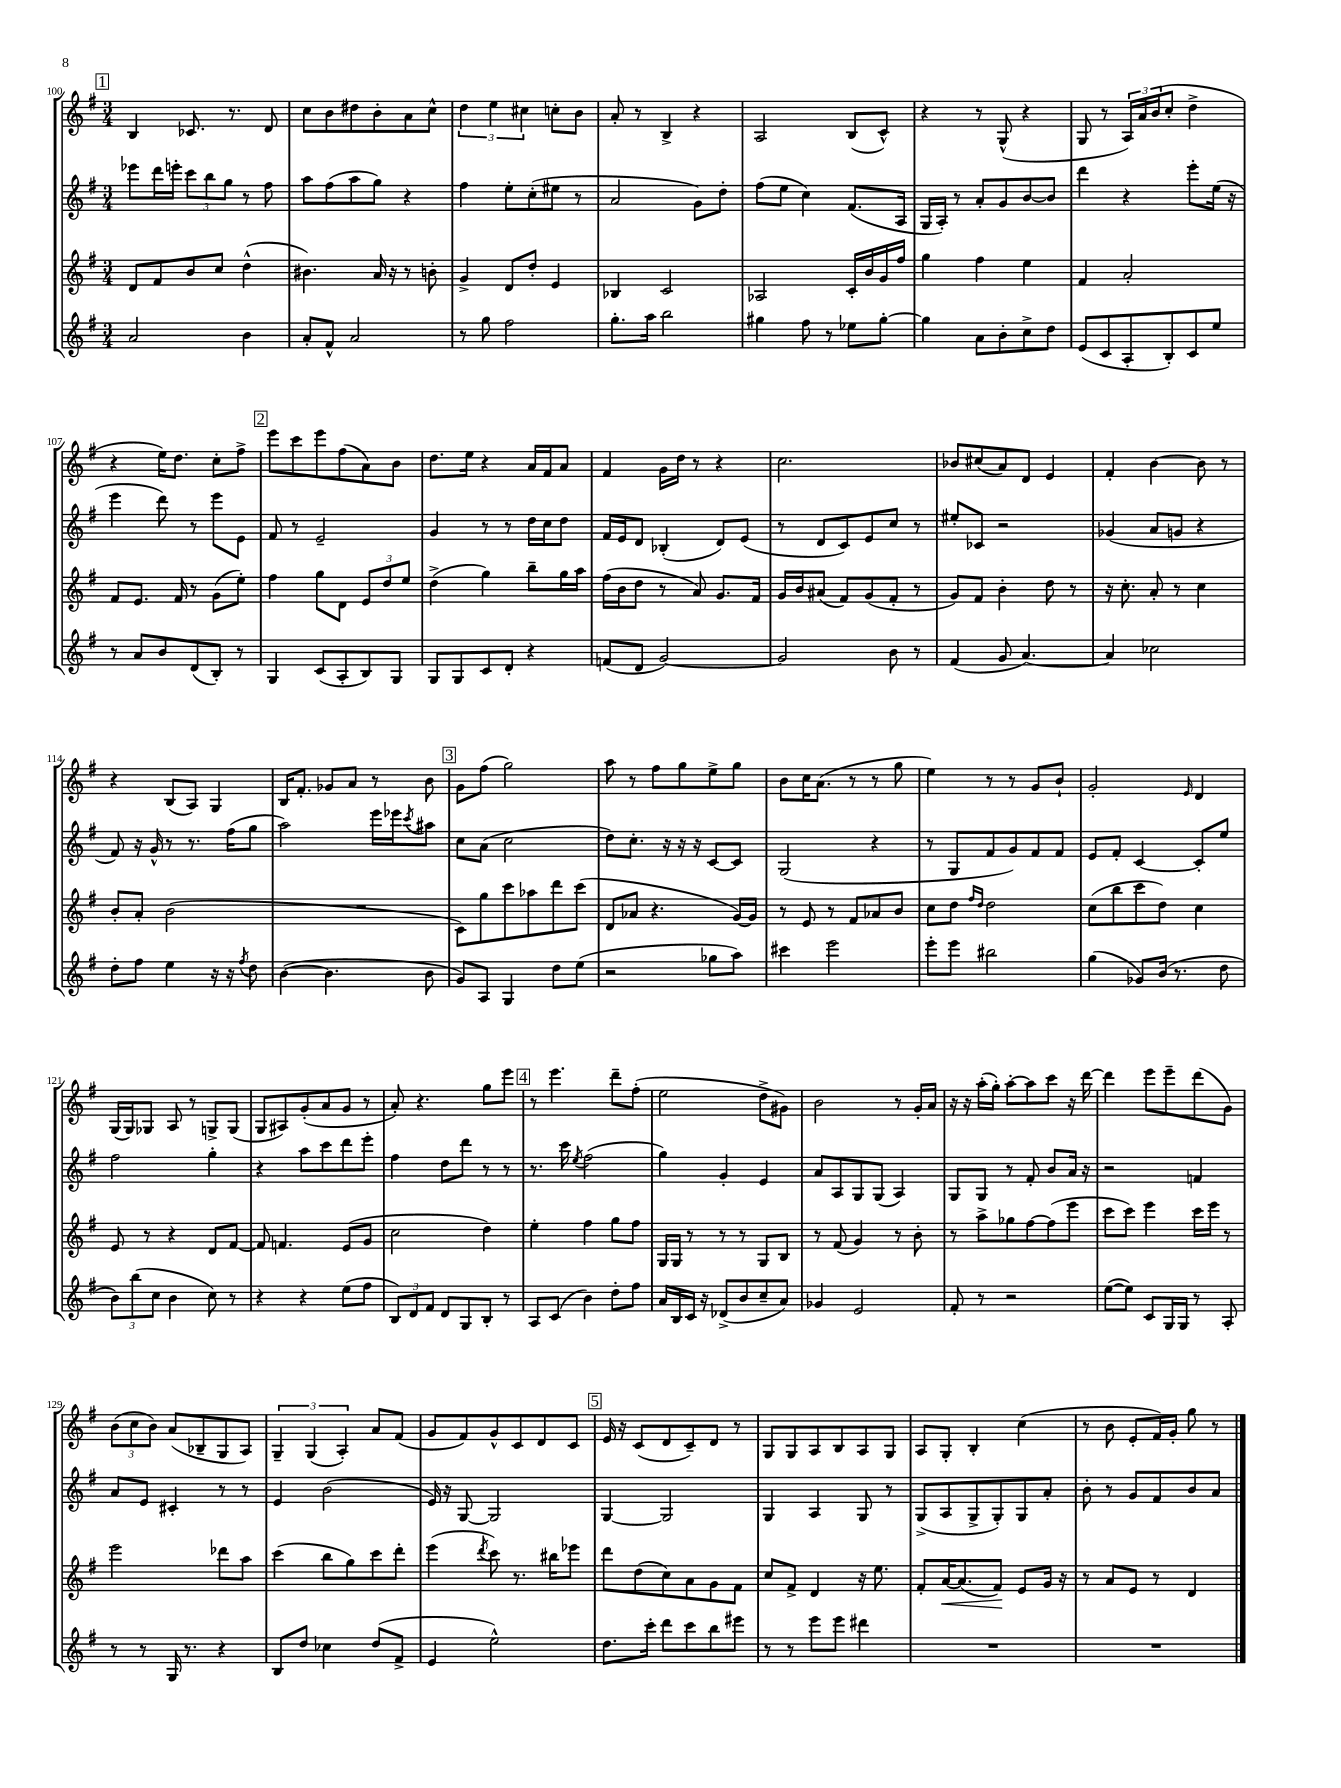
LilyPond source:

<<
\new StaffGroup <<
\new Staff = "s0" {
    \clef treble \key g \major \numericTimeSignature \time 3/4
    \mark \markup { \box "1" } b4 ces'8. r8. d'8 |
    c''8 b'8 dis''8 b'8-. a'8 c''8-^ |
    \tuplet 3/2 { d''4 e''4 cis''4 } c''8-. b'8 |
    a'8-. r8 b4-> r4 |
    a2 b8( c'8-^) |
    r4 r8 g8-^( r4 |
    g8 r8 \tuplet 3/2 { a16) a'16 b'16( } c''8-. d''4-> |
    r4 e''16) d''8. c''8-. fis''8-> |
    \mark \markup { \box "2" } e'''8 c'''8 e'''8 fis''8( a'8) b'8 |
    d''8. e''16 r4 a'16 fis'16 a'8 |
    fis'4 g'16 d''16 r8 r4 |
    c''2. |
    bes'8 cis''8( a'8) d'8 e'4 |
    fis'4-. b'4~ b'8 r8 |
    r4 b8( a8) g4 |
    b16 fis'8.-. ges'8 a'8 r8 b'8 |
    \mark \markup { \box "3" } g'8 fis''8( g''2) |
    a''8 r8 fis''8 g''8 e''8-> g''8 |
    b'8 c''16 a'8.( r8 r8 g''8 |
    e''4) r8 r8 g'8 b'8-! |
    g'2-. \grace { e'16 } d'4 |
    g16( g16) ges8 a8 r8 g8-> g8( |
    g8 ais8) g'8-.( a'8 g'8 r8 |
    a'8-.) r4. g''8 e'''8 |
    \mark \markup { \box "4" } r8 e'''4. d'''8-- fis''8-.( |
    e''2 d''8-> gis'8) |
    b'2 r8 g'16-. a'16 |
    r16 r16 a''16-.( g''16-.) a''8~-. a''8 c'''8 r16 d'''16~ |
    d'''4 e'''8 e'''8-- d'''8( g'8) |
    \tuplet 3/2 { b'8( c''8 b'8) } a'8( bes8-- g8 a8) |
    \tuplet 3/2 { g4-- g4( a4-.) } a'8 fis'8( |
    g'8 fis'8) g'8-^ c'8 d'8 c'8 |
    \mark \markup { \box "5" } e'16 r16 c'8( d'8 c'8--) d'8 r8 |
    g8 g8 a8 b8 a8 g8 |
    a8 g8-. b4-. c''4( |
    r8 b'8 e'8-. fis'16) g'16-. g''8 r8 \bar "|." |
}
\new Staff = "s1" {
    \clef treble \key g \major \numericTimeSignature \time 3/4
    \mark \markup { \box "1" } ees'''8 d'''16 e'''16-. \tuplet 3/2 { c'''8 b''8 g''8 } r8 fis''8 |
    a''8 fis''8( a''8 g''8) r4 |
    fis''4 e''8-. c''8-.( eis''8 r8 |
    a'2 g'8) d''8-. |
    fis''8( e''8 c''4) fis'8.( a16 |
    g16 a16-.) r8 a'8-. g'8 b'8~ b'8 |
    d'''4 r4 e'''8-. e''16( r16 |
    e'''4 d'''8) r8 e'''8 e'8 |
    \mark \markup { \box "2" } fis'8 r8 e'2-- |
    g'4 r8 r8 d''16 c''16 d''8 |
    fis'16 e'16 d'8 bes4-.( d'8) e'8( |
    r8 d'8 c'8) e'8 c''8 r8 |
    eis''8-. ces'8 r2 |
    ges'4( a'8 g'8 r4 |
    fis'8) r16 g'16-^ r8 r8. fis''16( g''8 |
    a''2) e'''16 ees'''16 \acciaccatura { c'''8 } ais''8 |
    \mark \markup { \box "3" } c''8 a'8( c''2 |
    d''8) c''8.-. r16 r16 r16 c'8~ c'8 |
    g2( r4 |
    r8 g8 fis'8 g'8) fis'8 fis'8 |
    e'8 fis'8-. c'4~ c'8-. e''8 |
    fis''2 g''4-. |
    r4 a''8 c'''8 d'''8 e'''8-. |
    fis''4 d''8 d'''8 r8 r8 |
    \mark \markup { \box "4" } r8. c'''16 \acciaccatura { e''8 } fis''2( |
    g''4) g'4-. e'4 |
    a'8 a8 g8 g8( a4) |
    g8 g8 r8 fis'8-. b'8 a'16 r16 |
    r2 f'4 |
    a'8 e'8 cis'4-. r8 r8 |
    e'4 b'2( |
    e'16) r16 g8~ g2 |
    \mark \markup { \box "5" } g4~ g2 |
    g4 a4 g8 r8 |
    g8->( a8 g8-> g8-.) g8 a'8-. |
    b'8-. r8 g'8 fis'8 b'8 a'8 \bar "|." |
}
\new Staff = "s2" {
    \clef treble \key g \major \numericTimeSignature \time 3/4
    \mark \markup { \box "1" } d'8 fis'8 b'8 c''8 d''4-^( |
    bis'4.) a'16 r16 r8 b'8-. |
    g'4-> d'8 d''8-. e'4 |
    bes4 c'2 |
    aes2 c'16-. b'16 g'16 fis''16 |
    g''4 fis''4 e''4 |
    fis'4 a'2-. |
    fis'8 e'8. fis'16 r8 g'8( e''8-.) |
    \mark \markup { \box "2" } fis''4 g''8 d'8 \tuplet 3/2 { e'8 d''8 e''8 } |
    d''4->( g''4) b''8-- g''16 a''16 |
    fis''16( b'16 d''8 r8 a'8) g'8. fis'16 |
    g'16 b'16 ais'8( fis'8) g'8( fis'8-. r8 |
    g'8) fis'8 b'4-. d''8 r8 |
    r16 c''8.-. a'8-. r8 c''4 |
    b'8-. a'8-. b'2( |
    R2. |
    \mark \markup { \box "3" } c'8) g''8 c'''8 aes''8 d'''8 c'''8( |
    d'8 aes'8 r4. g'16~) g'16 |
    r8 e'8 r8 fis'8 aes'8 b'8 |
    c''8 d''8 \grace { fis''16 d''16 } d''2 |
    c''8( b''8 c'''8 d''8) c''4 |
    e'8 r8 r4 d'8 fis'8~ |
    fis'8 f'4. e'8( g'8 |
    c''2 d''4) |
    \mark \markup { \box "4" } e''4-. fis''4 g''8 fis''8 |
    g16 g16 r8 r8 r8 g8 b8 |
    r8 fis'8( g'4) r8 b'8-. |
    r8 a''8-> ges''8 fis''8~ fis''8( e'''8 |
    c'''8 c'''8) e'''4 c'''16 e'''16 r8 |
    e'''2 des'''8 a''8 |
    c'''4( b''8 g''8) c'''8 d'''8-. |
    e'''4( \acciaccatura { d'''8 } c'''8) r8. bis''16 ees'''8 |
    \mark \markup { \box "5" } d'''8 d''8( c''8) a'8 g'8 fis'8 |
    c''8 fis'8-> d'4 r16 e''8. |
    fis'8-. a'16~\< a'8.( fis'8\!) e'8 g'16 r16 |
    r8 a'8 e'8 r8 d'4 \bar "|." |
}
\new Staff = "s3" {
    \clef treble \key g \major \numericTimeSignature \time 3/4
    \mark \markup { \box "1" } a'2 b'4 |
    a'8-. fis'8-^ a'2 |
    r8 g''8 fis''2 |
    g''8.-. a''16 b''2 |
    gis''4 fis''8 r8 ees''8 gis''8~-. |
    gis''4 a'8 b'8-. c''8-> d''8 |
    e'8( c'8 a8-. b8-.) c'8 e''8 |
    r8 a'8 b'8 d'8( b8-.) r8 |
    \mark \markup { \box "2" } g4 c'8( a8-. b8) g8 |
    g8 g8 c'8 d'8-. r4 |
    f'8( d'8 g'2~) |
    g'2 b'8 r8 |
    fis'4( g'8 a'4.~) |
    a'4 ces''2 |
    d''8-. fis''8 e''4 r16 r16 \acciaccatura { fis''8 } d''8 |
    b'4~( b'4. b'8 |
    \mark \markup { \box "3" } g'8) a8 g4 d''8 e''8( |
    r2 ges''8 a''8) |
    cis'''4 e'''2 |
    e'''8-. e'''8 bis''2 |
    g''4( ges'8) b'16( r8. d''8 |
    \tuplet 3/2 { b'8) b''8( c''8 } b'4 c''8) r8 |
    r4 r4 e''8( fis''8 |
    \tuplet 3/2 { b8) d'8 fis'8 } d'8 g8 b8-. r8 |
    \mark \markup { \box "4" } a8 c'8( b'4) d''8-. fis''8 |
    a'16 b16 c'16 r16 des'8->( b'8 c''8-- a'8) |
    ges'4 e'2 |
    fis'8-. r8 r2 |
    e''8~( e''8) c'8 g16 g16 r8 a8-. |
    r8 r8 g16 r8. r4 |
    b8 d''8 ces''4 d''8( fis'8-> |
    e'4 e''2-^) |
    \mark \markup { \box "5" } d''8. c'''16-. d'''8 c'''8 b''8 eis'''8 |
    r8 r8 e'''8 e'''8 dis'''4 |
    R2. |
    R2. \bar "|." |
}
>>
>>
\layout { \context { \Score currentBarNumber = #100 } }
